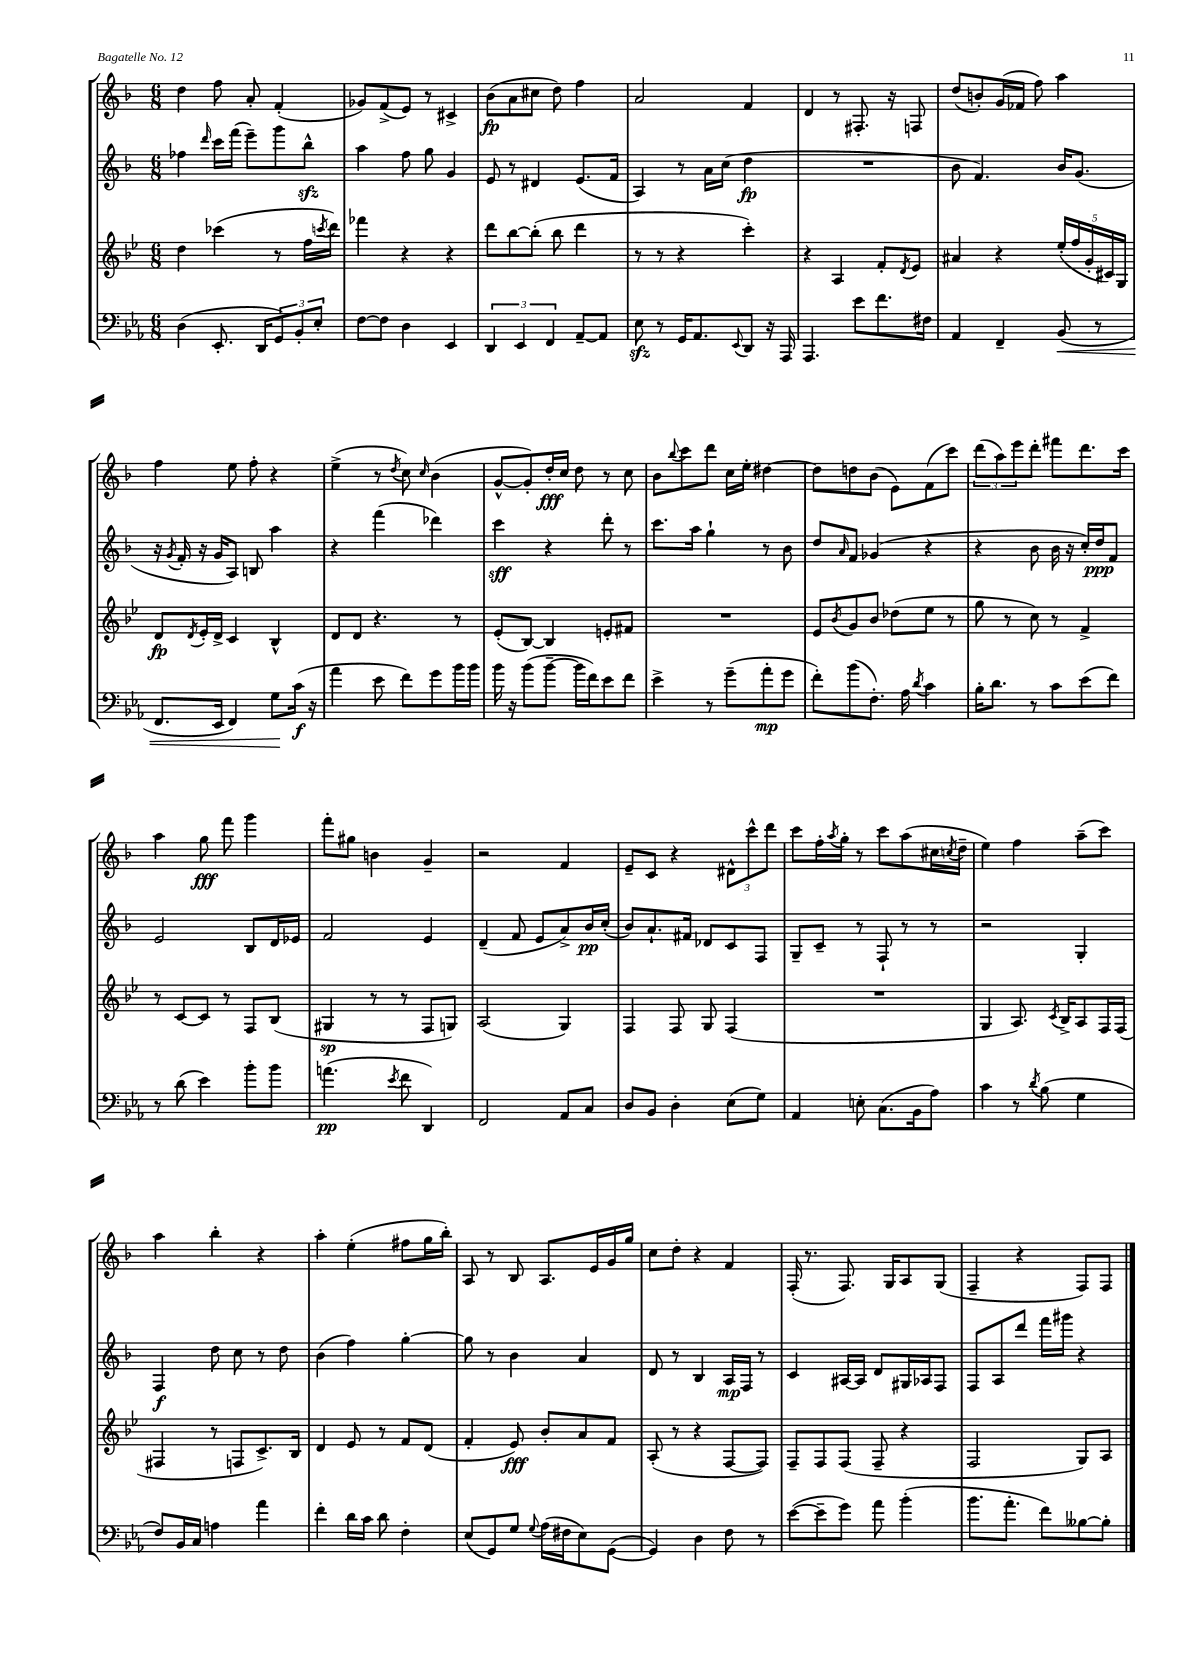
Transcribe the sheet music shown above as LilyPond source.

<<
\new StaffGroup <<
\new Staff = "s0" {
    \clef treble \key f \major \numericTimeSignature \time 6/8
    d''4 f''8 a'8-. f'4-.( |
    ges'8) f'8->( e'8) r8 cis'4-> |
    bes'8\fp( a'8 cis''8 d''8) f''4 |
    a'2 f'4 |
    d'4 r8 fis8.-. r16 f8 |
    d''8( b'8-.) g'16( fes'16 f''8) a''4 |
    f''4 e''8 f''8-. r4 |
    e''4->( r8 \acciaccatura { d''8 } c''8) \grace { c''16 } bes'4( |
    g'8~-^ g'8-.) d''16-.\fff c''16 d''8 r8 c''8 |
    bes'8 \appoggiatura { bes''8 } c'''8 d'''8 c''16 e''16-. dis''4~ |
    dis''8 d''8 bes'8( e'8) f'8( c'''8) |
    \tuplet 3/2 { d'''8( a''8) e'''8 } d'''8-. fis'''8 d'''8. c'''16 |
    a''4 g''8\fff f'''8 g'''4 |
    f'''8-. gis''8 b'4 g'4-- |
    r2 f'4 |
    e'8-- c'8 r4 \tuplet 3/2 { dis'8-^ c'''8-^ d'''8 } |
    c'''8 f''16-. \acciaccatura { a''8 } g''16-. r8 c'''8 a''8( cis''16 \acciaccatura { c''8 } d''16-- |
    e''4) f''4 a''8--( c'''8) |
    a''4 bes''4-. r4 |
    a''4-. e''4-.( fis''8 g''16 bes''16-.) |
    a8 r8 bes8 a8. e'16 g'16 g''16 |
    c''8 d''8-. r4 f'4 |
    f16-.( r8. f8.) g16 a8 g8( |
    f4-- r4 f8) f8 \bar "|." |
}
\new Staff = "s1" {
    \clef treble \key f \major \numericTimeSignature \time 6/8
    fes''4 \grace { d'''16 } c'''16 f'''16( e'''8--) g'''8 bes''8-^\sfz |
    a''4 f''8 g''8 g'4 |
    e'8 r8 dis'4 e'8.( f'16 |
    a4) r8 a'16 c''16( d''4\fp |
    R2. |
    bes'8 f'4.) bes'16 g'8.( |
    r16 \acciaccatura { g'8 } f'16-. r16 g'16 a8) b8 a''4 |
    r4 f'''4( des'''4) |
    c'''4\sff r4 d'''8-. r8 |
    c'''8. a''16 g''4-! r8 bes'8 |
    d''8 \grace { a'16 } f'8 ges'4( r4 |
    r4 bes'8 bes'16 r16 c''16-.) d''16\ppp f'8 |
    e'2 bes8 d'16 ees'16 |
    f'2 e'4 |
    d'4--( f'8 e'8 a'8->) bes'16\pp c''16-.( |
    bes'8) a'8.-! fis'16 des'8 c'8 f8 |
    g8-- c'8-- r8 f8-! r8 r8 |
    r2 g4-. |
    f4\f d''8 c''8 r8 d''8 |
    bes'4( f''4) g''4~-. |
    g''8 r8 bes'4 a'4 |
    d'8 r8 bes4 a16\mp f16 r8 |
    c'4 ais16~ ais16 d'8 gis16 aes16 f8 |
    f8 a8 d'''8 f'''16 gis'''16 r4 \bar "|." |
}
\new Staff = "s2" {
    \clef treble \key bes \major \numericTimeSignature \time 6/8
    d''4 ces'''4( r8 f''16 \acciaccatura { c'''8 } d'''16) |
    fes'''4 r4 r4 |
    d'''8 bes''8~ bes''8-.( bes''8 d'''4 |
    r8 r8 r4 c'''4-.) |
    r4 a4 f'8-. \acciaccatura { d'8 } ees'8 |
    ais'4 r4 \tuplet 5/4 { ees''16-.( f''16 g'16-. cis'16) g16 } |
    d'8\fp \acciaccatura { d'8 } ees'16-. d'16-> c'4 bes4-^ |
    d'8 d'8 r4. r8 |
    ees'8-.( bes8~) bes4 e'8-. fis'8 |
    R2. |
    ees'8 \acciaccatura { bes'8 } g'8 bes'8 des''8( ees''8 r8 |
    g''8 r8 c''8) r8 f'4-> |
    r8 c'8~ c'8 r8 f8 bes8( |
    gis4\sp r8 r8 f8 g8) |
    a2( g4) |
    f4 f8 g8 f4( |
    R2. |
    g4 a8.) \acciaccatura { c'8 } bes16-> a8 f16 f16( |
    fis4 r8 f8 c'8.->) bes16 |
    d'4 ees'8 r8 f'8 d'8( |
    f'4-. ees'8\fff) bes'8-. a'8 f'8 |
    a8-.( r8 r4 f8~ f8) |
    f8-- f8 f8( f8-- r4 |
    f2 g8) a8 \bar "|." |
}
\new Staff = "s3" {
    \clef bass \key ees \major \numericTimeSignature \time 6/8
    d4( ees,8.-. d,16 \tuplet 3/2 { g,8) bes,8-. ees8-. } |
    f8~ f8 d4 ees,4 |
    \tuplet 3/2 { d,4 ees,4 f,4 } aes,8~-- aes,8 |
    ees8\sfz r8 g,16 aes,8. \appoggiatura { ees,8 } d,8 r16 aes,,16 |
    aes,,4. ees'8 f'8. fis16 |
    aes,4 f,4-- bes,8\<( r8 |
    f,8. ees,16 f,4) g8\! c'16\f( r16 |
    aes'4 ees'8 f'8) g'8 bes'16 bes'16 |
    bes'16 r16 bes'8( bes'8~-- bes'16 f'16) ees'8 f'8 |
    ees'4-> r8 g'8--( aes'8-.\mp g'8 |
    f'8-.) bes'8( f8.-.) aes16 \acciaccatura { d'8 } c'4 |
    bes16-. d'8. r8 c'8 ees'8( f'8) |
    r8 d'8( ees'4) bes'8-. bes'8 |
    a'4.\pp( \acciaccatura { ees'8 } f'8 d,4) |
    f,2 aes,8 c8 |
    d8 bes,8 d4-. ees8( g8) |
    aes,4 e8-. c8.( bes,16 aes8) |
    c'4 r8 \acciaccatura { d'8 } bes8( g4 |
    f8) bes,16 c16 a4 aes'4 |
    f'4-. d'16 c'16 d'8 f4-. |
    ees8( g,8) g8 \appoggiatura { g8 } aes16( fis16 ees8) g,8~( |
    g,4) d4 f8 r8 |
    ees'8~( ees'8-- g'8) aes'8 bes'4-.( |
    bes'8. aes'8.-. f'8) beses8~ beses8-. \bar "|." |
}
>>
>>
\layout { \context { \Score \remove "Bar_number_engraver" } }
